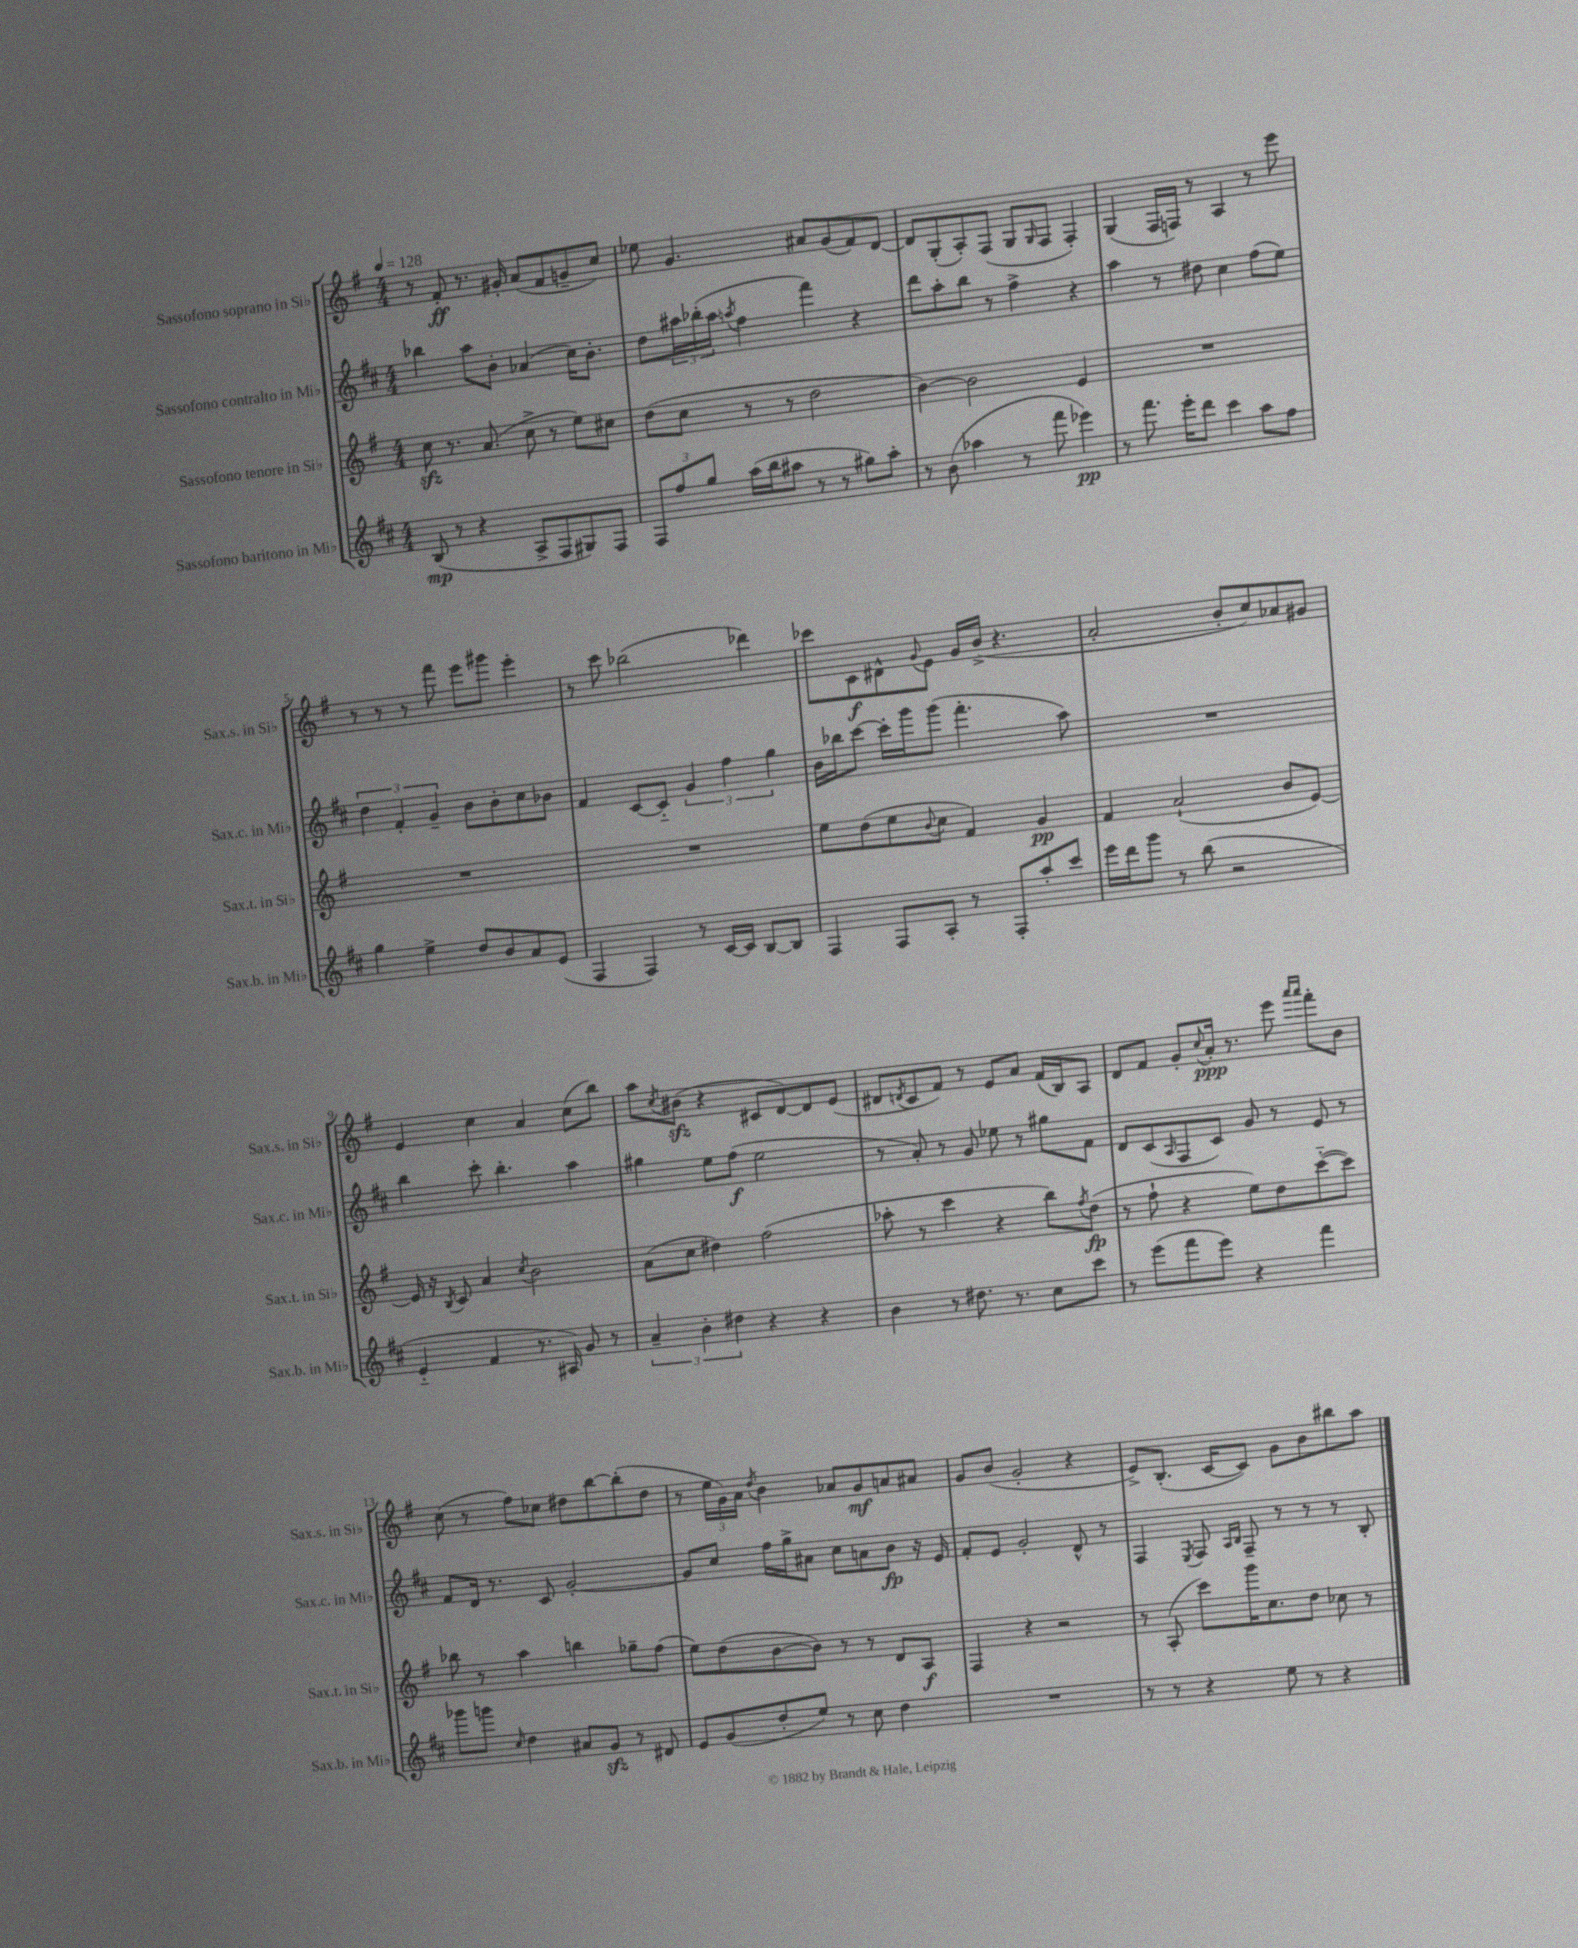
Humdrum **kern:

**kern	**kern	**kern	**kern
*staff4	*staff3	*staff2	*staff1
*clefG2	*clefG2	*clefG2	*clefG2
*k[f#c#]	*k[f#]	*k[f#c#]	*k[f#]
*M4/4	*M4/4	*M4/4	*M4/4
*MM128	*MM128	*MM128	*MM128
(8B	8cc	4bb-	8r
8r	8.r	.	8f#'
4r	.	8aa	8.r
.	(8.a	.	.
.	.	8b'	.
.	.	.	16g#'
8A^	8cc^	(4a-	(8a
8F#	8r	.	8f#
8G#)	8ee)	16cc#)	8g~
.	.	8.b'	.
8F#	8cc#	.	8cc)
=	=	=	=
12F#	(8dd	8dd	8ee-
12ff#	.	.	.
.	8cc	24aa#	4.g
12gg	.	(24bb-'	.
.	.	24aa#	.
.	.	8qaa	.
(16aa	8r	4ff#	.
16bb	.	.	.
8aa#	8r	.	.
8r	2dd	4fff#)	8a#
8r	.	.	(8g
8gg#)	.	4r	8f#)
8aa#'	.	.	[8d
=	=	=	=
8r	[4b)	8ddd	8d]
(8b	.	8aa'	(8G'
4aa-	2b]	8bb	8A')
.	.	8r	(8F#
8r	.	4ff#^	8G
.	.	.	16qqG
8fff#	.	.	8F#
4eee-)	4e	4r	4F#')
=	=	=	=
8r	1r	4aa	(4G
8.fff#	.	.	.
.	.	8r	16F#
16eee'	.	.	16F)
8ddd	.	8dd#	8r
4ccc#	.	4cc#	4A
8aa	.	(8ff#	8r
8ff#	.	8ee)	8eee
=	=	=	=
4gg	1r	6dd	8r
.	.	.	8r
.	.	6f#'	.
4ee^	.	.	8r
.	.	6g~	.
.	.	.	8fff#
8dd	.	8b	8eee
8b	.	8b'	8ggg#
8a	.	8cc#	4eee'
(8e	.	8b-	.
=	=	=	=
4F#	1r	4f#	8r
.	.	.	8ccc
4F#)	.	[8c#	(2bb-
.	.	8c#'~]	.
8r	.	6g	.
[16c#	.	.	.
.	.	6ff#	.
16c#]	.	.	.
[8B	.	.	4ddd-)
.	.	6gg	.
8B]	.	.	.
=	=	=	=
4F#	8ee	16b	8ccc-
.	.	16bb-	.
.	(8dd	[8ccc#	8c
8F#	8ee	16ccc#']	8d#^^
.	.	16ggg	.
.	8qqb	.	8qqg
8A'	8cc	(8ggg	8e
8r	4f#)	4.fff#'	16g
.	.	.	(16b^
8F#'	.	.	4.r
8aa'	4g	.	.
8ccc#	.	8aa)	.
=	=	=	=
16eee	4f#	1r	2a'
16ddd	.	.	.
8ggg	.	.	.
8r	(2a`	.	.
(8bb	.	.	.
2r	.	.	8b'
.	.	.	8cc)
.	8b	.	8a-
.	[8e)	.	8g#
=	=	=	=
4e'~	16e]	4bb	4e
.	16r	.	.
.	8qB	.	.
.	8c	.	.
4f#	4a	8ccc#'	4cc
.	.	4.bb'	.
.	8qcc	.	.
8.r	2b	.	4a
16A#)	.	.	.
8g	.	4aa	(8cc
8r	.	.	8bb)
=	=	=	=
6a~	(8a	4gg#	8aa
.	.	.	8qcc
.	8cc	.	(8b#
6b'	.	.	.
.	4dd#)	8ee	4r
6dd#	.	.	.
.	.	(8ff#	.
4r	(2ff#	2ee	8c#
.	.	.	[8d)
4r	.	.	8d]
.	.	.	(8e
=	=	=	=
4b	8aa-'	8r	8d#
.	.	.	8qd
.	8r	8a')	8c
8r	4ccc	8r	8f#)
8.dd#	.	8g	8r
.	4r	8ee-	8e
8.r	.	.	.
.	.	8r	8a
8cc#	8bb)	8gg#	(16f#
.	.	.	16B)
.	8qff#	.	.
8ccc#	(8dd	8f#	8A
=	=	=	=
8r	8r	8d	8d
(8eee	8ff#`	(8c#	8f#
.	.	16qqA	.
8fff#	4r	8F#	8g'
.	.	.	8qqcc
8eee)	.	8c#)	16a'
.	.	.	8.r
4r	8ee)	8g	.
.	8dd	8r	8eee
.	.	.	16qqaaa
.	.	.	16qqaaa
4fff#	([8ccc'~	8e	8fff#'
.	8ccc])	8r	8b
=	=	=	=
8ggg-	8bb-	8f#	(8cc
8ggg	8r	16d	8r
.	.	8.r	.
16qqcc#	.	.	.
4dd	4aa	.	8ff#)
.	.	8c#	8cc-
8a#	4bb	[2g'	8dd#
8g	.	.	[8bb
8r	8gg-~	.	(8bb']
8d#	(8ff#	.	8dd#
=	=	=	=
8e	8ee)	8g]	8r
(8g	(8dd	8cc#	24ee
.	.	.	24g)
.	.	.	24a
.	.	.	8qdd
8dd'	[8b	16ff#	4b
.	.	16gg^	.
8ee)	8b])	8a#	.
8r	8r	8cc#	8a-
8cc#	8r	8a	8g
4dd	8d	8b	8a
.	8A	16r	8a#
.	.	16e	.
=	=	=	=
1r	4F#	8f#'	8g
.	.	8e	(8b
.	4r	2g'	2g'
.	2r	.	.
.	.	8d^^	4r
.	.	8r	.
=	=	=	=
8r	8r	4F#	8e^)
8r	(8A'	.	(8.B'
.	.	8qE	.
4r	8ccc)	8F#	.
.	.	.	[16c
.	.	16qqA	.
.	.	16qqB	.
.	16ggg	8F#~	8c])
.	8.cc	.	.
8ee	.	8r	8g
8r	8dd	8r	8b
4r	8cc-	8r	8bb#
.	8r	8B'	8aa
==	==	==	==
*-	*-	*-	*-
